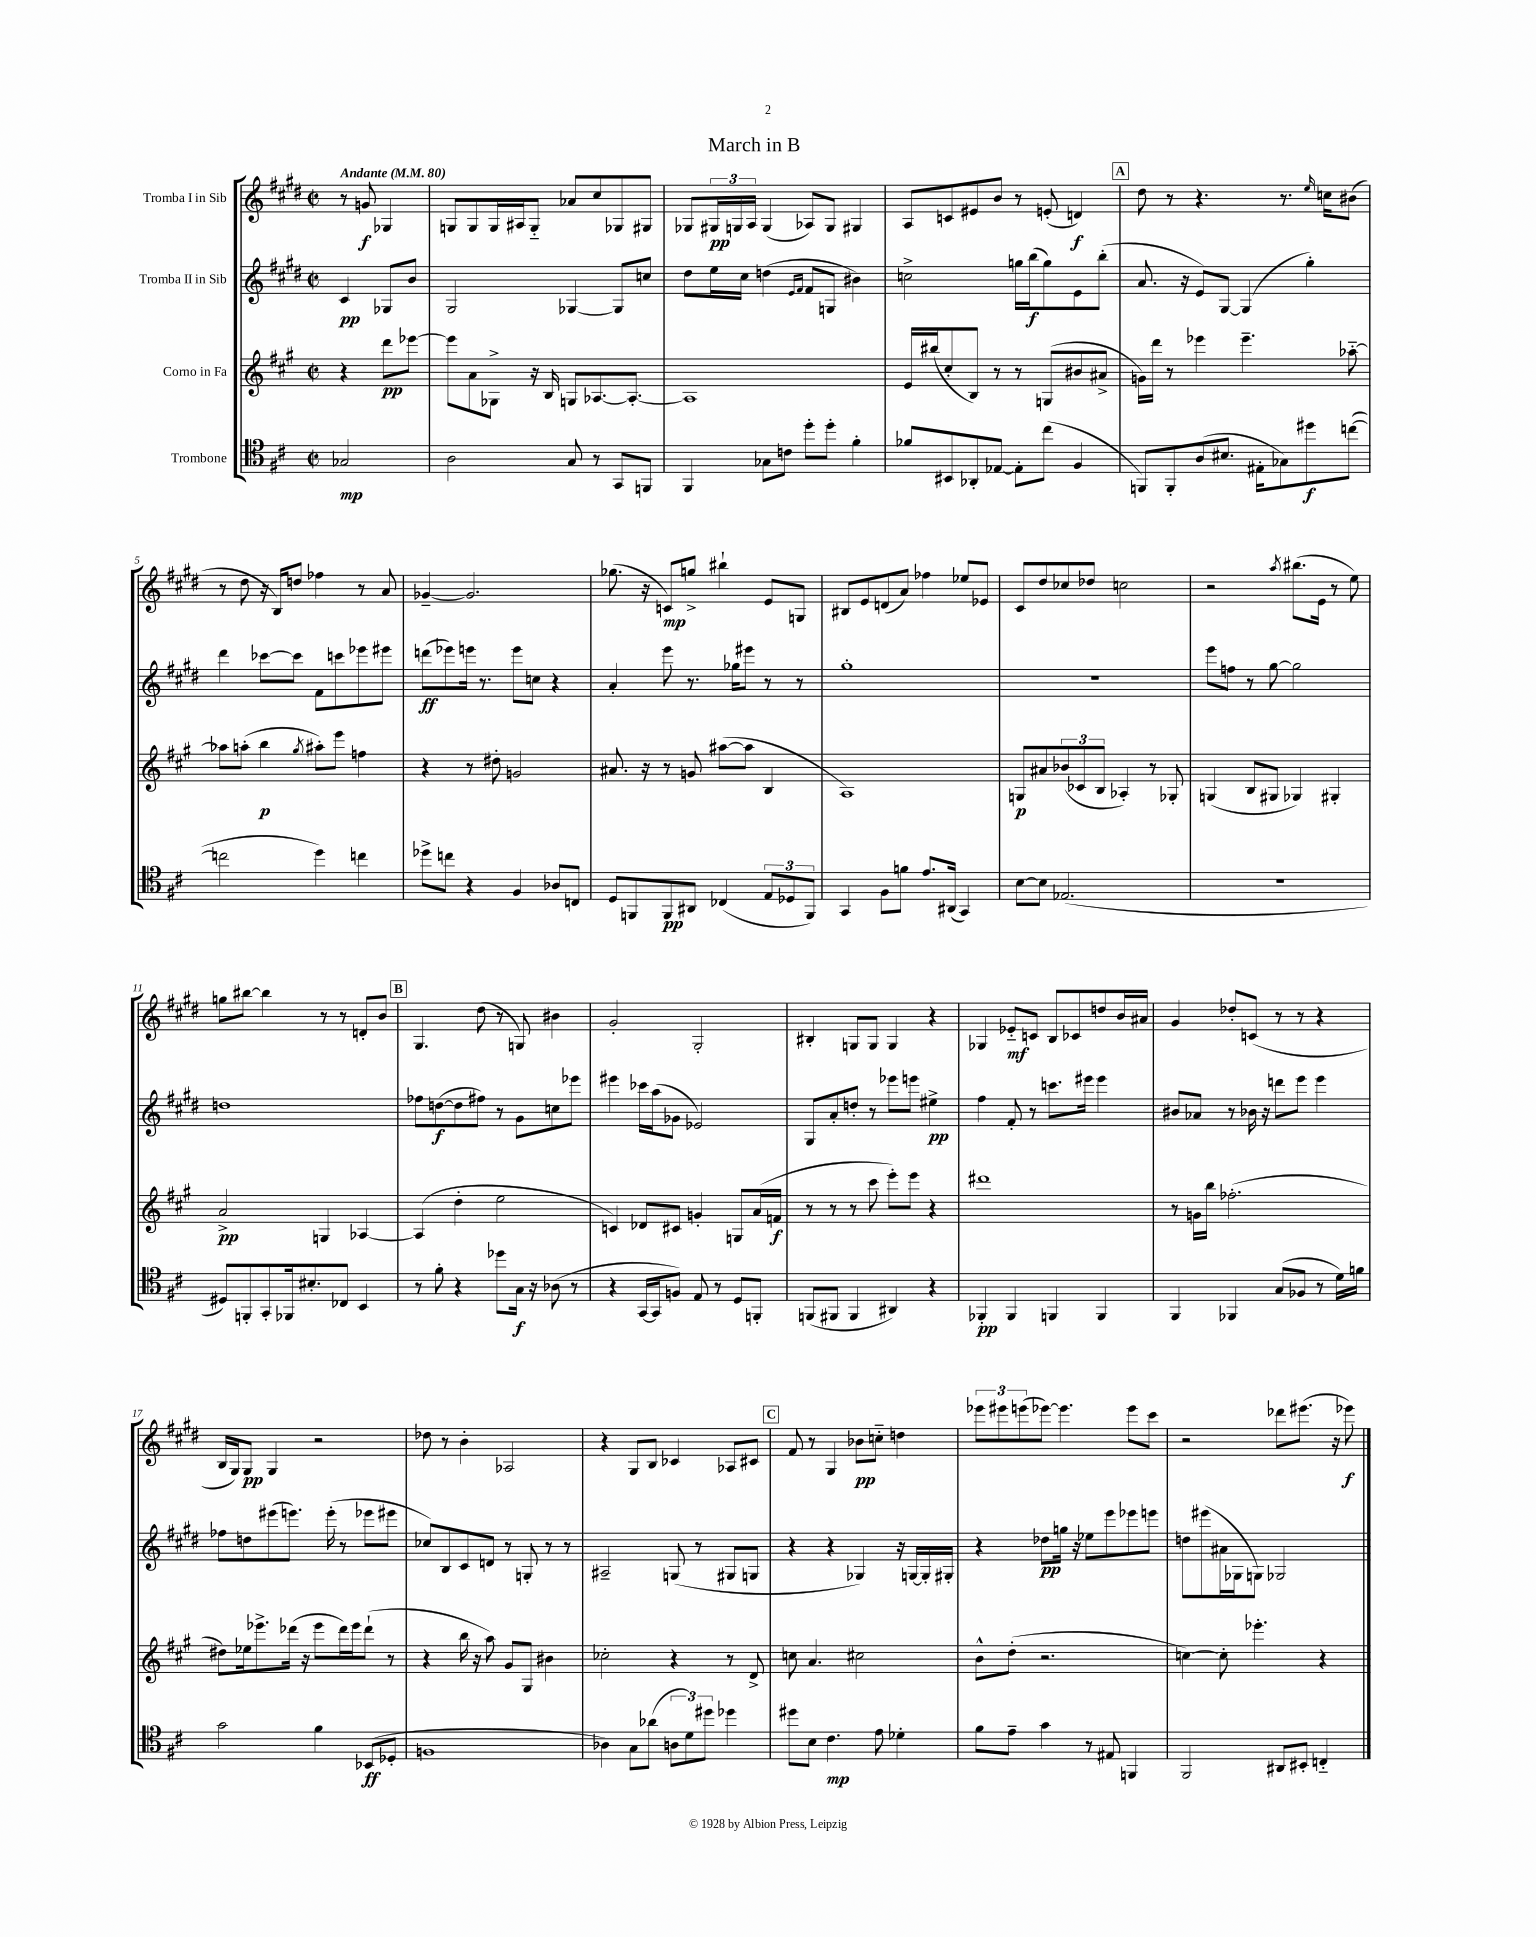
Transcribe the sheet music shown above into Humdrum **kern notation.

**kern	**kern	**kern	**kern
*staff4	*staff3	*staff2	*staff1
*clefC4	*clefG2	*clefG2	*clefG2
*k[f#c#]	*k[f#c#g#]	*k[f#c#g#d#]	*k[f#c#g#d#]
*M2/2	*M2/2	*M2/2	*M2/2
*met(c|)	*met(c|)	*met(c|)	*met(c|)
*MM80	*MM80	*MM80	*MM80
2G-/	4r	4c#/	8r
.	.	.	8g/
.	8ddd\L	8G-/L	4G-/
.	[8eee-\J	8b/J	.
=	=	=	=
2A\	8eee-\]L	2G#/	8G/L
.	8a\	.	8G/
.	8G-^\J	.	16G/L
.	.	.	16A#/J
.	16r	.	8G'~/J
.	16B/	.	.
8G/	8G/L	[4G-/	8a-/L
8r	[8.A-/	.	8cc#/
8GG/L	.	8G-/]L	8G-/
.	8.A-'/_J	.	.
8FF/J	.	8cc/J	8G#/J
=	=	=	=
4FF#/	1A-]	8dd#\L	8G-/L
.	.	16ee\L	24G#/L
.	.	.	24G/
.	.	16cc#\JJ	.
.	.	.	24A/JJ
8G-\L	.	(4dd\	(4G/
8c\J	.	.	.
.	.	16qqe/LL	.
.	.	16qqf#/JJ	.
8dd'\L	.	8f#/L	8A-/L)
8dd'\J	.	8G/J	8G/J
4f#'\	.	4b#\)	4G#/
=	=	=	=
8f-/L	16e/LL	2cc^\	8A/L
.	(16bb#/J	.	.
8BB#/	8cc#'/	.	8c/
8AA-'/	8B/J)	.	8e#/
[8E-/J	8r	.	8b/J
8E-'\]L	8r	16gg\LL	8r
.	.	(16bb\J	.
(8cc#\J	(8G/L	8gg\)	(8e'/
4F#/	8b#/	8e\	4d/)
.	8a#^/J	(8bb'\J	.
=	=	=	=
8FF/L)	16g\LL)	8.a/	8dd#\
.	16ddd\JJ	.	.
8FF'/	8r	.	8r
.	.	16r	.
(8A/	4eee-\	8e/L)	4.r
8.B#/J	.	[8G#/J	.
.	4.eee-~\	(4G#/]	.
16E#'\LK	.	.	.
8G-\)	.	.	8.r
8dd#\	.	4gg#'\)	.
.	.	.	16qqee/
.	.	.	16cc\LK
([8cc\J	[8aa-'~\	.	(8b#\J
=	=	=	=
2cc\]	8aa-\]L	4ddd#\	8r
.	(8aa'\J	.	8dd#\
.	4bb\	[8ccc-\L	16r
.	.	.	16B/LK)
.	.	8ccc-\]J	8dd/J
.	8qgg#/	.	.
4dd\)	8aa#'\L)	8f#\L	4ff-\
.	8eee\J	8ccc\	.
4cc\	4ff\	8eee-\	8r
.	.	8eee#\J	8a/
=	=	=	=
8dd-^\L	4r	(8ddd\L	[4g-~/
8cc\J	.	8eee-\)	.
4r	8r	16eee\Jk	2.g-/]
.	.	8.r	.
.	8dd#'\	.	.
4F#/	2g/	8eee\L	.
.	.	8cc\J	.
8A-/L	.	4r	.
8C/J	.	.	.
=	=	=	=
8D/L	8.a#/	4a'/	(8.gg-\
8FF/	.	.	.
.	16r	.	16r
8FF/	8r	8eee\	8c/L)
8AA#/J	8g/	8.r	8gg^/J
(4C-/	([8aa#\L	.	4bb#`\
.	.	16gg-\LK	.
.	8aa#\]J	8eee#\J	.
12E/L	4B/	8r	8e/L
12D-/	.	.	.
.	.	8r	8G/J
12FF/J)	.	.	.
=	=	=	=
4GG/	1A)	1gg#'	8B#/L
.	.	.	8e/
8F#\L	.	.	(8d/
8f\J	.	.	8a/J)
8.e/L	.	.	4ff-\
(16AA#/Jk	.	.	.
4GG/)	.	.	8ee-/L
.	.	.	8e-/J
=	=	=	=
[8B\L	8G/L	1r	8c#/L
8B\]J	8a#/	.	8dd#/
(2.E-/	(12b-/	.	8cc-/
.	12c-/	.	.
.	.	.	8dd-/J
.	12B/J	.	.
.	4A-'/)	.	2cc\
.	8r	.	.
.	8G-'/	.	.
=	=	=	=
1r	(4G/	8eee\L	2r
.	.	8ff\J	.
.	8B/L	8r	.
.	8G#/J	[8gg#\	.
.	.	.	8qaa/
.	4G-/)	2gg#\]	(8.bb#\L
.	.	.	16e\Jk
.	4G#'/	.	8r
.	.	.	8ee\)
=	=	=	=
8D#/L)	2a^/	1dd	8gg\L
8FF'/	.	.	[8bb#\J
8GG'/	.	.	4bb#\]
16FF-/k	.	.	.
8.B#'/	.	.	.
.	4G/	.	8r
8C-/J	.	.	8r
4BB/	[4A-/	.	8d'/L
.	.	.	8b/J
=	=	=	=
8r	(4A-/]	8ff-\L	4.G#/
8f#'\	.	([8dd\	.
4r	4dd'\	8dd\]	.
.	.	8ff#\J)	(8dd#\
8dd-\L	2ee\	8r	8r
16G\Jk	.	8g#\L	8G/)
16r	.	.	.
(8A-\	.	8cc\	4b#\
8r	.	8eee-\J	.
=	=	=	=
4r	4c/)	4eee#\	2g#'/
[16GG/LL	8d-/L	16ccc-\LL	.
16GG/]J	.	(16aa\J	.
8F/J)	8c#/J	8g-\J	.
8E/	4g'/	2e-/)	2G#'/
8r	.	.	.
8D/L	8G/L	.	.
8FF'/J	(16a/L	.	.
.	16f/JJ	.	.
=	=	=	=
(8FF/L	8r	8G#/L	4B#'/
8FF#/J	8r	8a'/	.
4FF#/	8r	8dd'/J	8G/L
.	8ccc#\	8r	8G/J
4AA#/)	8eee'\L)	8eee-\L	4G/
.	8eee\J	8eee\J	.
4r	4r	4ee#^\	4r
=	=	=	=
4FF-'/	1ddd#	4ff#\	4G-/
4FF-/	.	8f#'/	8e-'~/L
.	.	8r	8c/J
4FF/	.	8.ccc\L	8B/L
.	.	.	8c-/
.	.	16eee#\Jk	.
4FF/	.	4eee#\	8dd/
.	.	.	16b/L
.	.	.	16a#/JJ
=	=	=	=
4FF#/	8r	8b#/L	4g#/
.	16g\LL	8a-/J	.
.	16bb\JJ	.	.
4FF-/	(2.ff-'\	8r	8dd-'/L
.	.	16b-\	(8c/J
.	.	16r	.
(8G/L	.	8ddd\L	8r
8F-/J	.	8eee\J	8r
8r	.	4eee\	4r
16d\LL)	.	.	.
16f\JJ	.	.	.
=	=	=	=
2g\	8dd#\L)	8ff-\L	16B/LL
.	.	.	16G#/J)
.	16ee-\k	8dd\	8G#/J
.	8.eee-^\	.	.
.	.	(8eee#\	4G#/
.	(16ddd-\Jk	8.eee\J)	.
.	16r	.	.
4f#\	8eee-\L	.	2r
.	.	(16eee'\	.
.	16ddd-\L)	8r	.
.	16eee-\J	.	.
(8BB-/L	(8ddd-`\J	8eee-\L	.
8D-'/J	8r	8eee#\J	.
=	=	=	=
1F	4r	8cc-/L)	8dd-\
.	.	8B/	8r
.	16bb\	8c#/	4b'\
.	16r	.	.
.	8aa\)	8d/J	.
.	8g#/L	8r	2A-/
.	8G#/J	8G'/	.
.	4b#\	8r	.
.	.	8r	.
=	=	=	=
4A-\)	2cc-'\	2A#~/	4r
8G\L	.	.	8G#/L
(8a-\J	.	.	8B/J
12A\L	4r	(8G/	4c-/
12d\)	.	.	.
.	.	8r	.
12dd#\J	.	.	.
4dd-\	8r	8G#/L	8A-/L
.	8d^/	8G/J	8c#/J
=	=	=	=
8dd#\L	8cc\	4r	8f#/
8B\J	4.a/	.	8r
4.c#\	.	4r	4G#/
.	2cc#\	4G-/)	8b-\L
8e\	.	.	8cc'~\J
4d-'\	.	16r	4dd\
.	.	[16G/LL	.
.	.	16G'/]	.
.	.	16G#'/JJ	.
=	=	=	=
8f#\L	8b^^\L	4r	12eee-\L
.	.	.	12eee#\
8e~\J	(8dd'\J	.	.
.	.	.	(12eee\
4g\	2.r	8dd-\L	[8eee-\J)
.	.	16gg\Jk	4.eee-\]
.	.	16r	.
8r	.	8ee-\L	.
8E#/	.	8eee\	.
4FF/	.	8eee-\	8eee-\L
.	.	8eee\J	8ccc#\J
=	=	=	=
2FF#/	[4cc\)	8dd\L	2r
.	.	(8eee#\	.
.	8cc'\]	16a#\L	.
.	.	16G-\J	.
.	4.eee-'\	8G\J)	.
8AA#/L	.	2G-/	8ddd-\L
8BB#'/J	.	.	(8.eee#\J
4C'~/	4r	.	.
.	.	.	16r
.	.	.	8eee-\)
==	==	==	==
*-	*-	*-	*-
